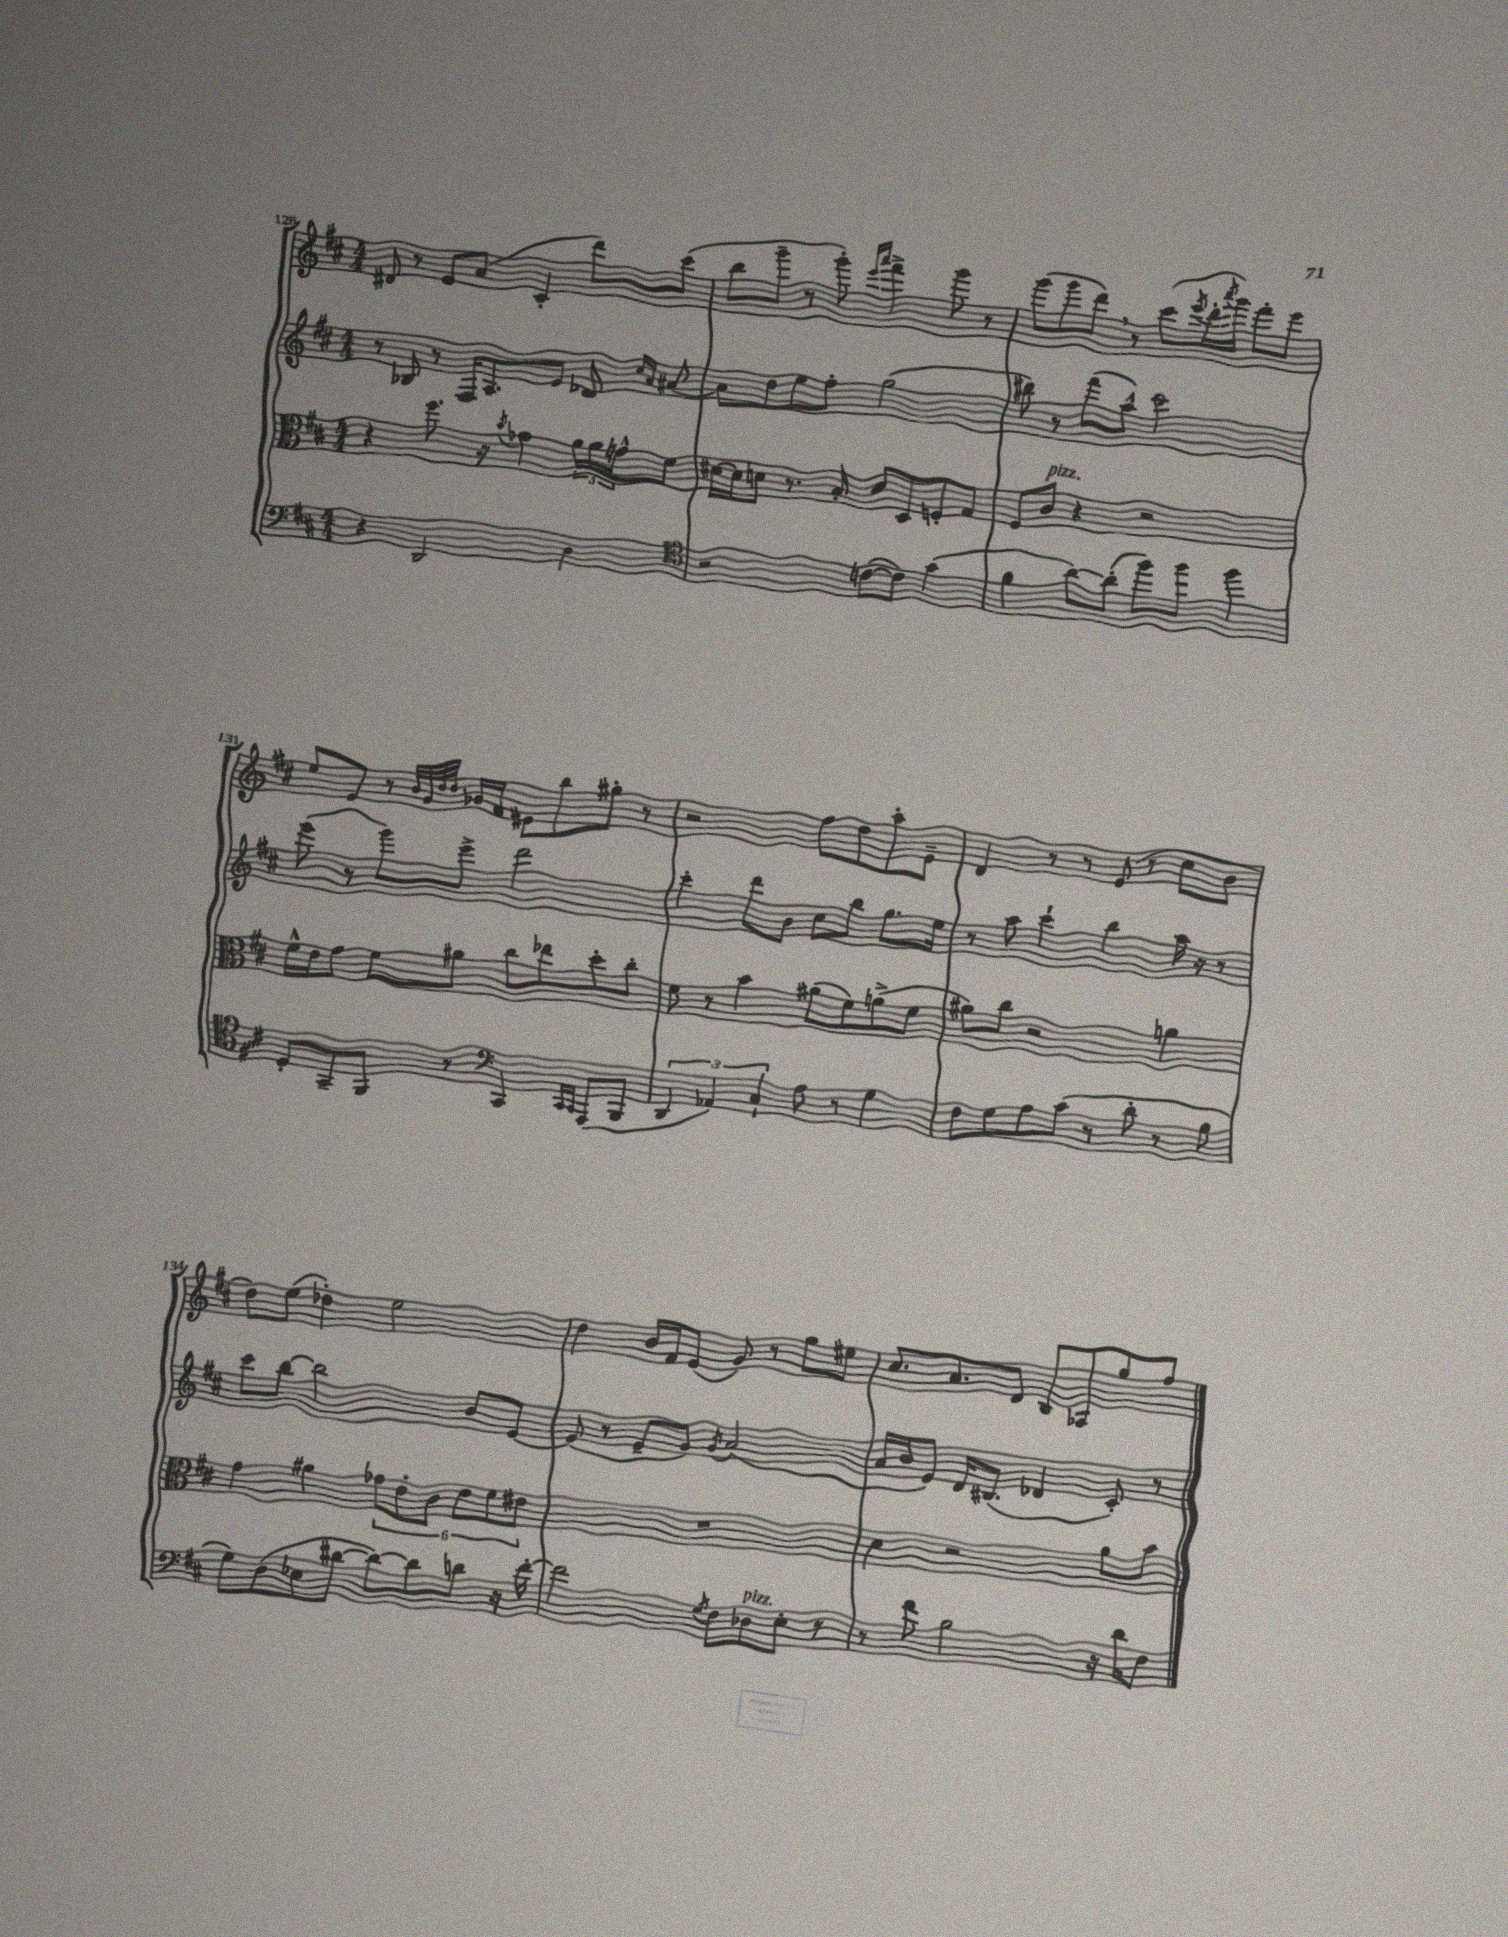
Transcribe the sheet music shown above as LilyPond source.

<<
\new StaffGroup <<
\new Staff = "s0" {
    \clef treble \key d \major \numericTimeSignature \time 4/4
    dis'8 r8 e'8 a'8( cis'4-. d'''8) cis'''8( |
    b''8 g'''8-- r8 g'''8-.) \grace { e'''16 a'''16 } fis'''4-> g'''8 r8 |
    g'''8( g'''8 d'''8) \breathe r8 cis'''8( \acciaccatura { e'''8 } d'''16-. \acciaccatura { a'''8 } g'''16) fis'''8-. e'''8 |
    e''8 e'8 r8 \grace { b'32 g'32 d''32 d''32 } ges'16 fis'16 eis'8 b''8 gis''8-. r8 |
    r2 fis''8 d''8 a''8-. e'8-- |
    d'4 r8 r8 e'8( r8 cis''8 b'8 |
    d''8) e''8( des''4-.) e''2 |
    d''4 b'16 fis'16 e'8( g'8) r8 g''8 eis''8 |
    cis''8. a'8. d'8 b8 aes8 g''8 fis''8 \bar "|." |
}
\new Staff = "s1" {
    \clef treble \key d \major \numericTimeSignature \time 4/4
    r8 bes8 r8 fis16 a8. e'8 des'8 \grace { cis''16 a'16 } ais'8~ |
    ais'8 d''8 e''8 fis''8-. g''2( |
    bis''8) r8 fis'''8( a''8-^) cis'''2 |
    e'''8( r8 g'''8) e'''8-> d'''2 |
    cis'''4-. d'''8 b'8 cis''8 b''8 g''8. e''16 |
    r8 a''8 cis'''4-! b''4 a''16 r16 r8 |
    cis'''8 b''8~ b''2 b'8 e'8~ |
    e'8( r8 e'8-- g'8) \acciaccatura { g'8 } a'2( |
    a'16 b'16 e'8) d'16 bis8.( des'4 cis'8-.) r8 \bar "|." |
}
\new Staff = "s2" {
    \clef alto \key d \major \numericTimeSignature \time 4/4
    r4 fis''8. r16 \acciaccatura { b'8 } ges'4 \tuplet 3/2 { a'16 a'16 g'16-^ } fis'8 |
    dis'16~ dis'16 d'8 r8. b16-. d'8 d8 f8-. g8 |
    fis8 cis'8^\markup { \italic "pizz." } r4 r2 |
    fis'16-^ e'16 g'8 fis'8 ais'8 cis''8 ees''8 d''8-. cis''8-. |
    fis'8 r8 b'4 ais'8( fis'8) a'8->( fis'8 |
    ais'8) cis''8 r2 a'4 |
    g'4 ais'4 \tuplet 6/4 { ges'8 e'8-. cis'8 e'8 fis'8 eis'8 } |
    R1 |
    d'4 r2 a'8 b'8 \bar "|." |
}
\new Staff = "s3" {
    \clef bass \key d \major \numericTimeSignature \time 4/4
    r4 d,2 d4 |
    \clef tenor r2 c'8~( c'8) g'4( |
    fis'4 a'8~) a'8-.( fis''8) fis''8 fis''4 |
    d8-. g,8-- fis,8 r8 \clef bass cis,4 \grace { cis,16 cis,16 } a,,8( b,,8 |
    \tuplet 3/2 { d,4 aes,4) cis4-! } a8 r8 g4 |
    fis8 g8 a8 cis'8( r8 d'8-. r8 b8 |
    g8) d8( ees8 dis'8~ dis'8~) dis'8 d'8 r16 fis'16~-. |
    fis'2 \acciaccatura { g8 } fis8 des8^\markup { \italic "pizz." } e8-. r8 |
    r8 fis'8 b2 r16 d'16 fis8 \bar "|." |
}
>>
>>
\layout { \context { \Score currentBarNumber = #128 } }
